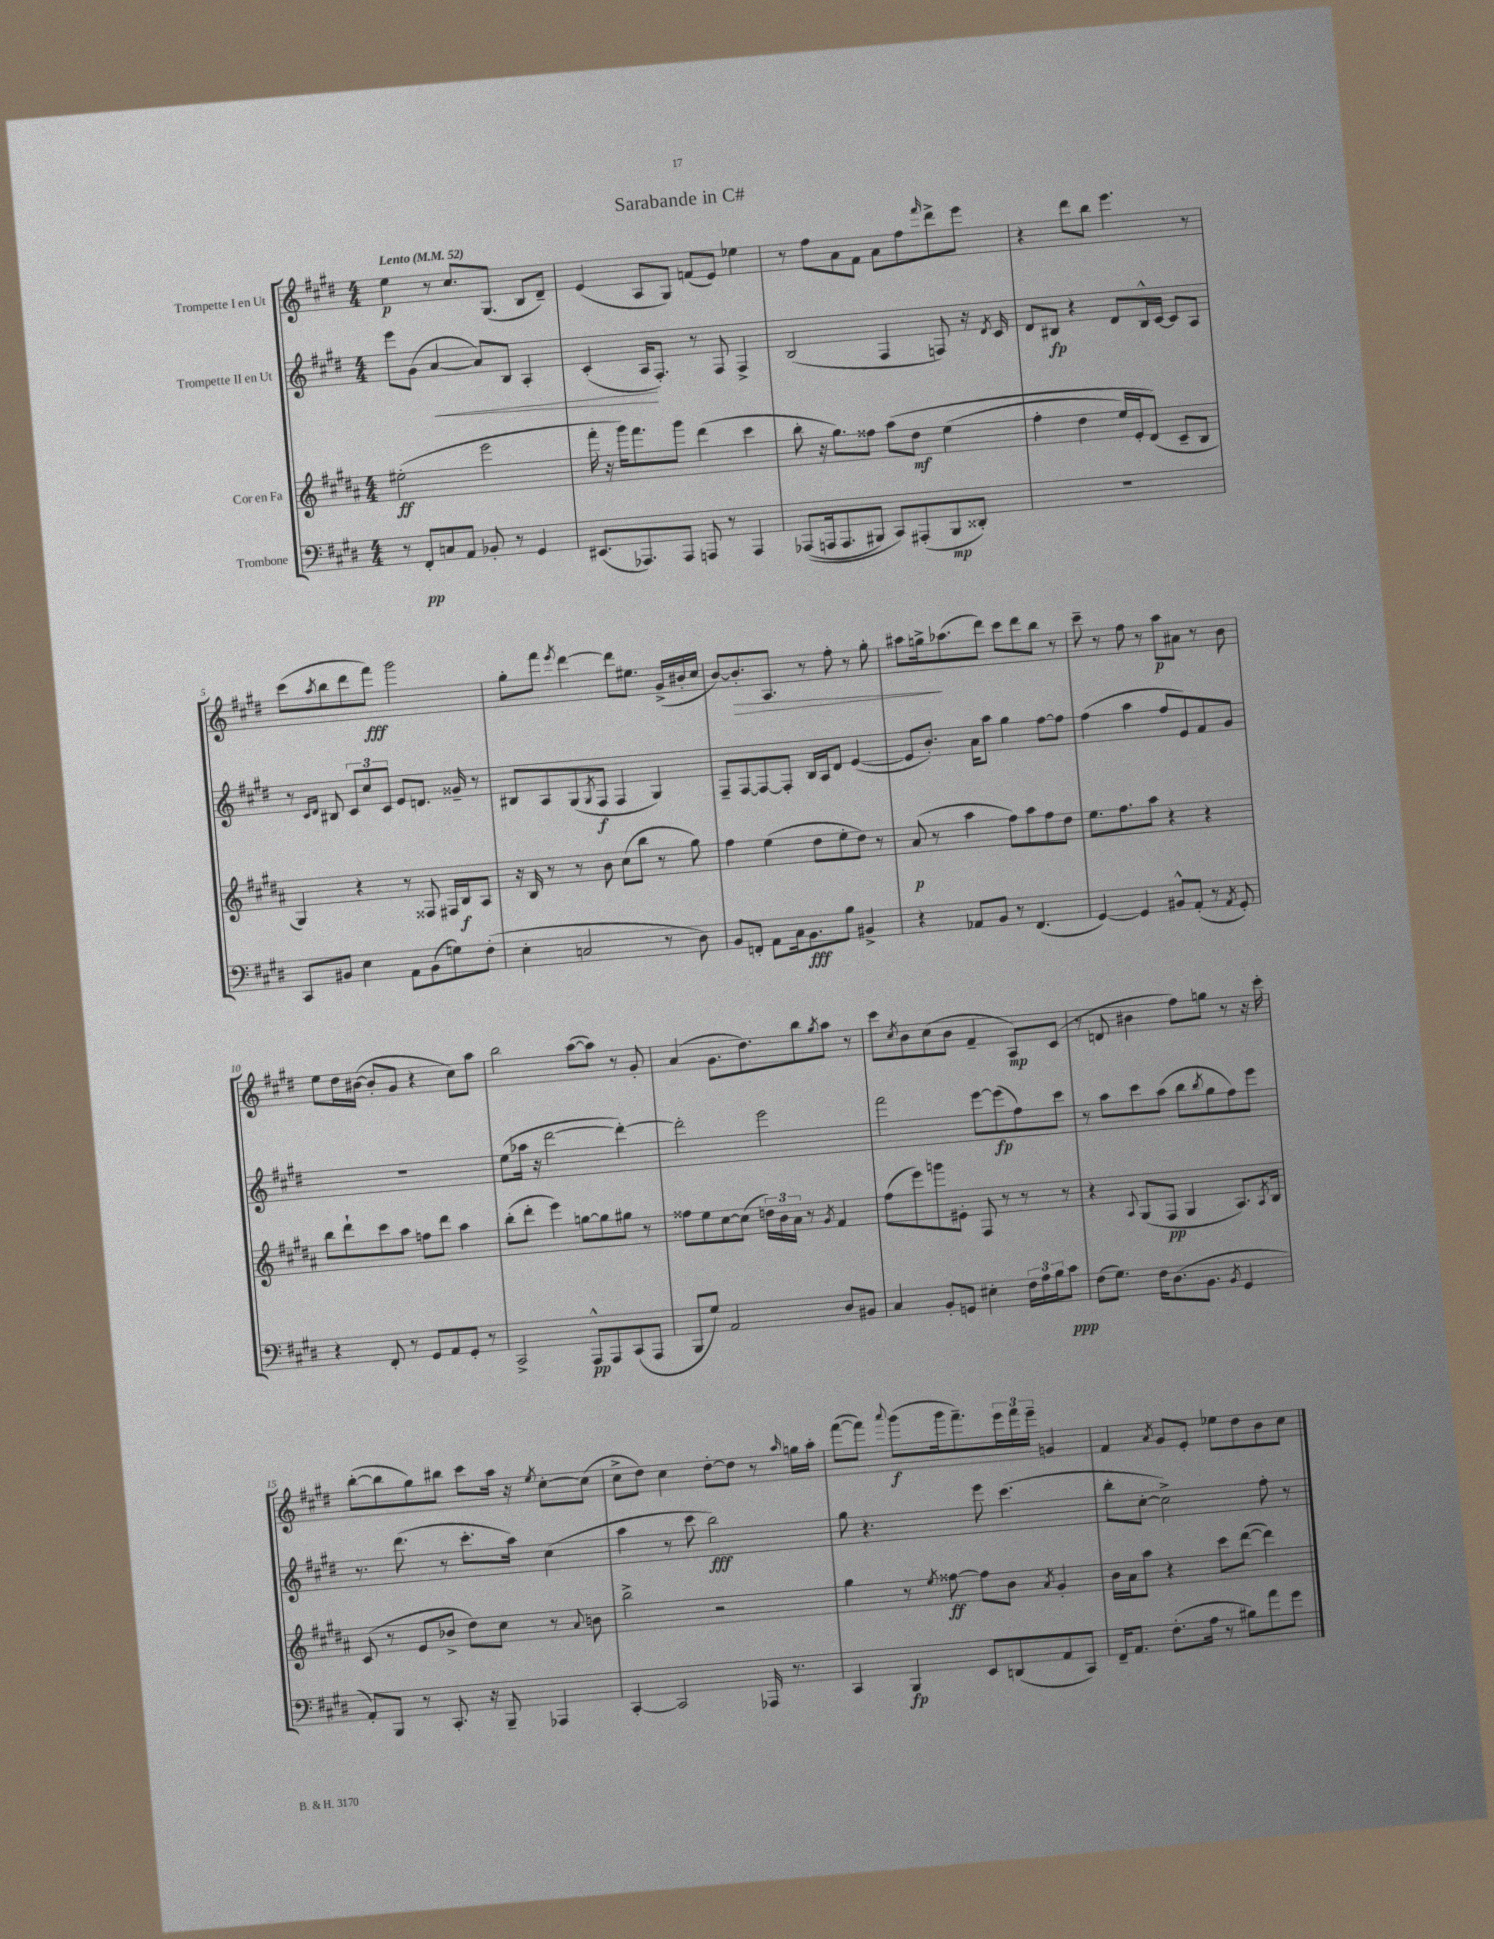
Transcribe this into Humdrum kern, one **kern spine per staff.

**kern	**dynam	**kern	**dynam	**kern	**dynam	**kern	**dynam
*part4	*part4	*part3	*part3	*part2	*part2	*part1	*part1
*staff4	*staff4	*staff3	*staff3	*staff2	*staff2	*staff1	*staff1
*I"Trombone	*	*I"Cor en Fa	*	*I"Trompette II en Ut	*	*I"Trompette I en Ut	*
*clefF4	*	*clefG2	*	*clefG2	*	*clefG2	*
*k[f#c#g#d#]	*	*k[f#c#g#d#a#]	*	*k[f#c#g#d#]	*	*k[f#c#g#d#]	*
*M4/4	*	*M4/4	*	*M4/4	*	*M4/4	*
*MM52	*	*MM52	*	*MM52	*	*MM52	*
=1	=1	=1	=1	=1	=1	=1	=1
!	!	!	!	!	!	!LO:TX:a:B:t=Lento	!
8r	.	(2ee#X'\	ff	8eee\L	.	4ee\	p
8FF#'/L	pp	.	.	(8g#\J	.	.	.
!	!	!	!	!	!LO:HP:b	!	!
8Cn/	.	.	.	[4a/	<	8r	.
8AA/J	.	.	.	.	.	8.cc#/L	.
8BB-X'/	.	2eee\	.	8a/L])	.	.	.
.	.	.	.	.	.	(8.G#/J	.
8r	.	.	.	8B/J	.	.	.
4GG#/	.	.	.	4A'/	.	8B/L	.
.	.	.	.	.	.	8d#~/J)	.
=2	=2	=2	=2	=2	=2	=2	=2
(8.EE#X/L	.	16fff#'\	.	(4c#'/	.	(4e/	.
.	.	16r	.	.	.	.	.
.	.	16ggg#\KL)	.	.	.	.	.
8.AAA-X/)	.	8.fff#\	.	.	.	.	.
.	.	.	.	16A/KL	.	8A/L	.
.	.	.	.	8.F#'/J)	[	.	.
8AAA-/J	.	8ggg#\J	.	.	.	8G#/J)	.
8AAAn/	.	(4ddd#\	.	8r	.	(8fn/L	.
8r	.	.	.	8F#/	.	8e/J)	.
4AAA/	.	4ccc#\	.	4F#^/	.	4ee-X\	.
=3	=3	=3	=3	=3	=3	=3	=3
((8AAA-X/L	.	8bb'\	.	(2B/	.	8r	.
16AAAn/k	.	16r	.	.	.	8ff#\L	.
8.AAA/	.	8.gg#\L)	.	.	.	.	.
.	.	.	.	.	.	8a\	.
8BBB#X/J)	.	8ff##X\J	.	.	.	8f#\J	.
8CC#/L)	.	(8aa#\L	.	4F#/	.	8a\L	.
(8AAA#X'/	.	8dd#\J	mf	.	.	8ff#\	.
.	.	.	.	.	.	16qqfff#/	.
8BBB#/	mp	(4ee\	.	8Fn/)	.	8ddd#^\	.
8DD##X'/J)	.	.	.	16r	.	8eee\J	.
.	.	.	.	8qd#/	.	.	.
.	.	.	.	16c#/	.	.	.
=4	=4	=4	=4	=4	=4	=4	=4
1r	.	4ff#'\	.	8d#/L	.	4r	.
.	.	.	.	8B#X/J	fp	.	.
.	.	4dd#\	.	4r	.	8ddd#\L	.
.	.	.	.	.	.	8bb\J	.
.	.	16ee/LL)	.	8d#/L	.	4.eee\	.
.	.	16e'/J	.	.	.	.	.
.	.	(8d#/J)	.	16B#^^/L	.	.	.
.	.	.	.	[16c#/JJ	.	.	.
.	.	8c#~/L	.	8c#/L]	.	.	.
.	.	8B/J	.	8A/J	.	8r	.
!!LO:LB:g=z
=5	=5	=5	=5	=5	=5	=5	=5
8CC#/L	.	4G#/)	.	8r	.	(8ccc#\L	.
.	.	.	.	16qqc#/LL	.	.	.
.	.	.	.	16qqd#/JJ	.	8qaa/	.
8BB#X/J	.	.	.	8B#X/	.	8bb\	.
4E\	.	4r	.	12c#/L	.	8ddd#\	.
.	.	.	.	12cc#/	.	.	.
.	.	.	.	.	.	8fff#\J)	fff
.	.	.	.	12c#/J	.	.	.
8AA\L	.	8r	.	8e/L	.	2ggg#\	.
(8BB#\	.	8F##X/	.	8.dn/J	.	.	.
8Gn\)	.	16F#X/LL	.	.	.	.	.
.	.	16B/J	f	16g##X~/	.	.	.
(8F#'\J	.	8A#/J	.	8r	.	.	.
=6	=6	=6	=6	=6	=6	=6	=6
4E'\	.	16r	.	8B#X/L	.	8gg#'\L	.
.	.	16B/	.	.	.	.	.
.	.	8r	.	8A/	.	8fff#\J	.
.	.	.	.	.	.	8qeee/	.
2Cn/	.	8r	.	(8G#/	.	[4ddd#\	.
.	.	.	.	8qG#/	.	.	.
.	.	8b\	.	8F#/J	f	.	.
.	.	(8cc#\L	.	4F#/	.	8ddd#\L]	.
.	.	8bb\J	.	.	.	8.ee#X\J	.
8r	.	8r	.	4G#/)	.	.	.
.	.	.	.	.	.	(16g#^/LL	.
8D#\)	.	8gg#\)	.	.	.	16b#X'/	.
.	.	.	.	.	.	16cc#/JJ	.
=7	=7	=7	=7	=7	=7	=7	=7
8BB/L	.	4ff#\	.	8F#~/L	.	[8b/L)	.
!	!	!	!	!	!	!	!LO:HP:b
8FFn'/J	.	.	.	[8F#/	.	8.b'/]	>
8AA\L	.	(4ee\	.	8F#/_	.	.	.
.	.	.	.	.	.	8.A/J	.
16C#\k	.	.	.	8F#'/J]	.	.	.
8.BB\	fff	.	.	.	.	.	.
.	.	8dd#\L	.	16B/LL	.	8r	.
.	.	.	.	16A/J	.	.	.
8B\J	.	8ee'\	.	8d#/J	.	8ff#'\	.
4BB#X^/	.	8dd#\J)	.	([4e/	.	8r	.
.	.	8r	.	.	.	8gg#'\	.
=8	=8	=8	=8	=8	=8	=8	=8
4r	.	(8a#/	p	8e/L]	.	8aa#X\L	.
.	.	8r	.	8.b'/J)	.	16ggn^\k	.
.	.	.	.	.	.	(8.aa-X\	]
8AA-X/L	.	4aa#\	.	.	.	.	.
.	.	.	.	16a\KL	.	.	.
8BB/J	.	.	.	8aa\J	.	8ddd#\J)	.
8r	.	8ff#\L)	.	4gg#\	.	8ccc#\L	.
(4.FF#/	.	8aa#\	.	.	.	8ddd#\	.
.	.	8ff#\	.	[8ff#\L	.	8bb\J	.
.	.	8dd#\J	.	8ff#\J]	.	8r	.
=9	=9	=9	=9	=9	=9	=9	=9
[4GG#/)	.	8.ee\L	.	(4ff#\	.	8ccc#~\	.
.	.	.	.	.	.	8r	.
.	.	8.ff#\	.	.	.	.	.
4GG#/]	.	.	.	4aa\	.	8ff#\	.
.	.	8aa#\J	.	.	.	8r	.
8BB#X^^/L	.	4r	.	8ff#/L	.	8aa\L	p
(8AA'/J	.	.	.	8e/)	.	8a#X\J	.
8r	.	4r	.	8f#/	.	8r	.
8qAA/	.	.	.	.	.	.	.
8GG#'/)	.	.	.	8g#/J	.	8b\	.
!!LO:LB:g=z
=10	=10	=10	=10	=10	=10	=10	=10
4r	.	8bb\L	.	1r	.	8ee\L	.
.	.	8ddd#`\	.	.	.	16dd#\L	.
.	.	.	.	.	.	([16b#X\JJ	.
8FF#'/	.	8ccc#\	.	.	.	8b#'/L]	.
8r	.	8aa#\J	.	.	.	8g#/J	.
8GG#/L	.	8ffn\L	.	.	.	4r	.
8AA/	.	8ddd#\J	.	.	.	.	.
8GG#'/J	.	4aa#\	.	.	.	8cc#\L)	.
8r	.	.	.	.	.	8aa\J	.
=11	=11	=11	=11	=11	=11	=11	=11
2CC#^/	.	(8bb'\L	.	(8ee\L	.	2bb\	.
.	.	8ddd#'\J	.	16aa-X\Jk	.	.	.
.	.	.	.	16r	.	.	.
.	.	4eee\)	.	[2ddd#\	.	.	.
8AAA^^/L	pp	[8ggn\L	.	.	.	([8aa\L	.
8AAA/	.	8gg\]	.	.	.	8aa\J])	.
(8CC#/	.	8gg#X\J	.	4ddd#'\_)	.	8r	.
8AAA/J	.	8r	.	.	.	8g#'/	.
=12	=12	=12	=12	=12	=12	=12	=12
8BBB/L	.	8ff##X\L	.	2ddd#'\]	.	(4a/	.
8G#/J)	.	8ee\	.	.	.	.	.
2AA/	.	[8cc#\	.	.	.	8.g#\L	.
.	.	(8cc#\J]	.	.	.	.	.
.	.	.	.	.	.	8.dd#\)	.
.	.	24ddn\LL)	.	2eee\	.	.	.
.	.	24b\	.	.	.	.	.
.	.	24a#\JJ	.	.	.	.	.
.	.	8r	.	.	.	8bb\	.
.	.	8qg#/	.	.	.	8qgg#/	.
8D#/L	.	4f#/	.	.	.	8aa\J	.
8BB#X/J	.	.	.	.	.	8r	.
=13	=13	=13	=13	=13	=13	=13	=13
4C#/	.	(8ff#\L	.	2fff#\	.	8ccc#\L	.
.	.	.	.	.	.	8qcc#/	.
.	.	8eee\)	.	.	.	8b\	.
8BB'/L	.	8gggn\	.	.	.	(8cc#\	.
8GGn/J	.	8e#X'\J	.	.	.	8b\J	.
4E#X'\	.	8F#/	.	[8eee\L	.	4f#~/	.
.	.	8r	.	(8eee\]	fp	.	.
24F#\LL	.	8r	.	8ff#\)	.	8A/L)	mp
24A\	.	.	.	.	.	.	.
24B\J	.	.	.	.	.	.	.
8c#\J	ppp	8r	.	8ccc#\J	.	(8c#/J	.
=14	=14	=14	=14	=14	=14	=14	=14
(8F#\L	.	4r	.	8r	.	8r	.
8.G#\J)	.	.	.	8aa\L	.	8dn/	.
.	.	8qqA#/	.	.	.	.	.
.	.	(8G#/L	.	8ccc#\	.	4b#X\	.
16F#\KL	.	.	.	.	.	.	.
(8.D#\	.	8F#/J	pp	(8aa\J	.	.	.
.	.	4G#/	.	8bb\L	.	8ff#\L)	.
8.BB\J	.	.	.	.	.	.	.
.	.	.	.	8qbb/	.	.	.
.	.	.	.	8gg#\	.	8ggn\J	.
8qBB/	.	.	.	.	.	.	.
4GG#/	.	8.A#/L)	.	8ff#\)	.	8r	.
.	.	.	.	8eee\J	.	16r	.
.	.	8qA#/	.	.	.	.	.
.	.	16B/Jk	.	.	.	16ccc#'\	.
!!LO:LB:g=z
=15	=15	=15	=15	=15	=15	=15	=15
8AA'/L)	.	(8c#/	.	8.r	.	([8bb'\L	.
8BBB/J	.	8r	.	.	.	8bb\]	.
.	.	.	.	(8.ddd#\	.	.	.
8r	.	8e/L	.	.	.	8gg#\)	.
8.CC#'/	.	8b-X^/J	.	8r	.	8bb#X\J	.
.	.	8dd#\L)	.	8.ccc#'\L	.	8ccc#\L	.
16r	.	.	.	.	.	.	.
8BBB~/	.	8cc#\J	.	.	.	16aa\Jk	.
.	.	.	.	16aa\Jk)	.	16r	.
.	.	.	.	.	.	8qee/	.
4AAA-X/	.	8r	.	(4cc#\	.	[8cc#'\L	.
.	.	8qqa#/	.	.	.	.	.
.	.	8bn\	.	.	.	(8cc#\J]	.
=16	=16	=16	=16	=16	=16	=16	=16
[4CC#'/	.	2bb^\	.	4aa\	.	8cc#^\L	.
.	.	.	.	.	.	8dd#\J)	.
2CC#/]	.	.	.	8r	.	4cc#\	.
.	.	.	.	8ccc#\	.	.	.
.	.	2r	.	2bb\)	fff	[8dd#'\L	.
.	.	.	.	.	.	8dd#\J]	.
16AAA-X/	.	.	.	.	.	8r	.
8.r	.	.	.	.	.	.	.
.	.	.	.	.	.	16qqaa/	.
.	.	.	.	.	.	16ggn\LL	.
.	.	.	.	.	.	16aa'\JJ	.
=17	=17	=17	=17	=17	=17	=17	=17
4CC#/	.	4gg#\	.	8gg#\	.	([8fff#\L	.
.	.	.	.	4.r	.	8fff#\J])	.
.	.	.	.	.	.	8qqaaa/	.
4BBB/	fp	8r	.	.	.	(8ggg#\L	f
.	.	8qee/	.	.	.	.	.
.	.	[8ff##X\	ff	.	.	16ggg#\k	.
.	.	.	.	.	.	8.fff#~\)	.
8EE/L	.	8ff##\L]	.	8eee\	.	.	.
(8DDn/	.	8b\J	.	(4.ccc#\	.	24eee\L	.
.	.	.	.	.	.	24fff#\	.
.	.	.	.	.	.	24eee~\JJ	.
.	.	8qa#/	.	.	.	.	.
8AA/	.	4g#'/	.	.	.	4gn/	.
8CC#/J)	.	.	.	.	.	.	.
=18	=18	=18	=18	=18	=18	=18	=18
16FF#~/KL	.	16b\LL	.	8bb'\L	.	4f#/	.
8.AA/J	.	16a#\J	.	.	.	.	.
.	.	8aa#\J	.	[8cc#'\J	.	.	.
.	.	.	.	.	.	8qa/	.
(8.F#'\L	.	4r	.	2cc#^\])	.	8g#/L	.
.	.	.	.	.	.	8e'/J	.
16A\Jk	.	.	.	.	.	.	.
8r	.	8ccc#\L	.	.	.	8ee-X\L	.
8B#X\L)	.	([8ddd#\J	.	.	.	8dd#\	.
8a\	.	4ddd#\])	.	8ff#'\	.	8b\	.
8g#\J	.	.	.	8r	.	8cc#\J	.
==	==	==	==	==	==	==	==
*-	*-	*-	*-	*-	*-	*-	*-
